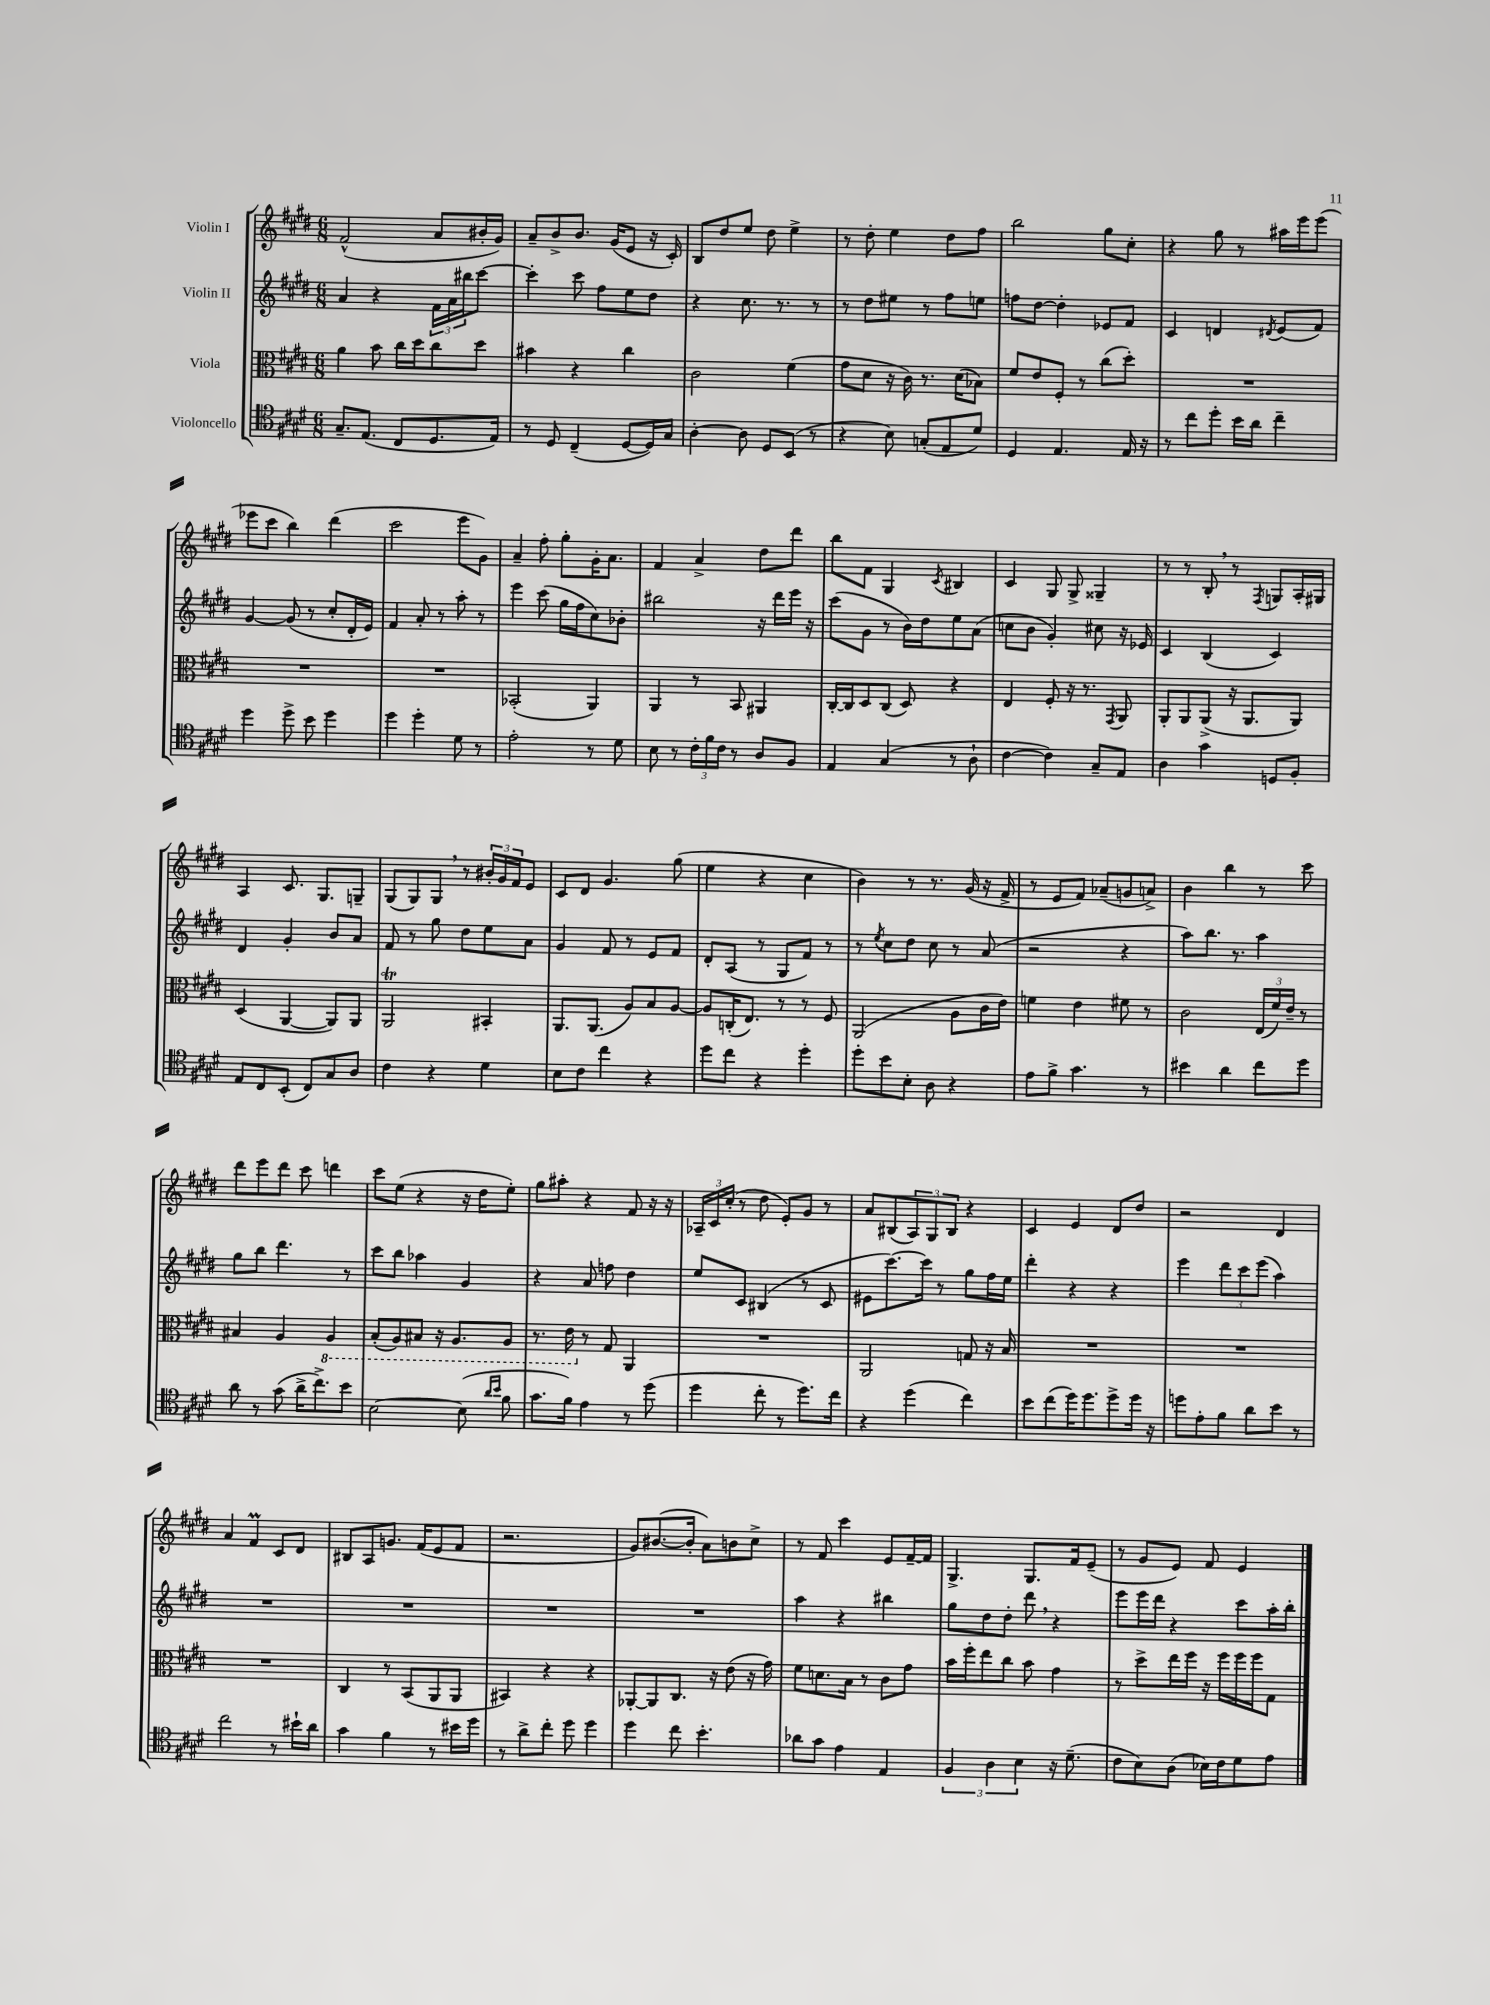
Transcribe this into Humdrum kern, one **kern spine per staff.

**kern	**kern	**kern	**kern
*part4	*part3	*part2	*part1
*staff4	*staff3	*staff2	*staff1
*I"Violoncello	*I"Viola	*I"Violin II	*I"Violin I
*clefC4	*clefC3	*clefG2	*clefG2
*k[f#c#g#d#]	*k[f#c#g#d#]	*k[f#c#g#d#]	*k[f#c#g#d#]
*M6/8	*M6/8	*M6/8	*M6/8
=1	=1	=1	=1
8.G#~/L	4a\	4a/	(2f#^^/
(8.E/J	.	.	.
.	8b\	4r	.
8C#/L	16cc#\LL	.	.
.	16dd#\J	.	.
8.D#/	8cc#\	24f#\LL	8a/L
.	.	24a\	.
.	.	24bb#X\J	.
.	8dd#\J	[8ccc#\J	16b#X'/L
16E/Jk)	.	.	16g#/JJ)
=2	=2	=2	=2
8r	4b#X\	4ccc#'\]	8a~/L
8D#/	.	.	8b^/
(4C#~/	4r	8ccc#\	8.b/J
.	.	8ff#\L	.
.	.	.	(16g#/KL
[8D#/L	4cc#\	8ee\	8e/J
16D#/L])	.	8dd#\J	16r
16G#/JJ	.	.	16c#'/)
=3	=3	=3	=3
[4A'\	2c#\	4r	8B/L
.	.	.	8dd#/
8A\]	.	8.cc#\	8ee/J
8D#/L	.	.	8dd#\
.	.	8.r	.
(8BB/J	(4f#\	.	4ee^\
8r	.	8r	.
=4	=4	=4	=4
4r	8g#\L	8r	8r
.	8d#\J	8dd#\L	8dd#'\
8B\)	16r	8ee#X\J	4ee\
.	16c#\)	.	.
(8Gn'/L	8.r	8r	.
8E/	.	8ff#\L	8dd#\L
.	(16d#\KL	.	.
8d#/J)	8B-X\J)	8een\J	8ff#\J
=5	=5	=5	=5
4D#/	8f#/L	8ffn\L	2bb\
.	8e/	[8dd#\J	.
4.E/	8F#'/J	4dd#'\]	.
.	8r	.	.
.	(8cc#\L	8e-X/L	8gg#\L
16E/	8dd#'\J)	8f#/J	8cc#'\J
16r	.	.	.
=6	=6	=6	=6
8r	2.r	4c#/	4r
8cc#\L	.	.	.
8dd#'\J	.	4dn/	8gg#\
16b\LL	.	.	8r
16a\JJ	.	.	.
.	.	8qd#X/	.
4cc#~\	.	(8e/L	16aa#X\LL
.	.	.	16eee\J
.	.	8f#/J)	(8eee\J
!!LO:LB:g=z
=7	=7	=7	=7
4dd#\	2.r	[4g#/	8eee-X\L
.	.	.	8ccc#\J
8dd#^\	.	(8g#/]	4bb\)
8b\	.	8r	.
4dd#\	.	8cc#'/L	(4ddd#\
.	.	16d#'/L	.
.	.	16e/JJ)	.
=8	=8	=8	=8
4dd#\	2.r	4f#/	2ccc#\
4dd#'\	.	8a'/	.
.	.	8r	.
8d#\	.	8aa'\	8eee\L
8r	.	8r	8g#\J)
=9	=9	=9	=9
2e'\	(2BB-X'/	4eee\	4a~/
.	.	(8ccc#\	8ff#'\
.	.	16gg#\LL	8gg#'\L
.	.	16ff#\J	.
8r	4AA/)	8cc#\)	16g#'\K
.	.	.	8.a\J
8d#\	.	8b-X'\J	.
=10	=10	=10	=10
8B\	4AA/	2bb#X\	4f#/
8r	.	.	.
24c#'\LL	8r	.	4a^/
24f#\	.	.	.
24c#\JJ	.	.	.
8r	8BB/	.	.
8A/L	4AA#X/	16r	8dd#\L
.	.	16ddd#\LL	.
8F#/J	.	16eee\JJ	8ddd#\J
.	.	16r	.
=11	=11	=11	=11
4E/	[16C#'/LL	(8ccc#\L	8bb\L
.	16C#/J]	.	.
.	8D#/	8g#\J	8f#\J
(4G#/	(8C#/J	8r	4G#/
.	8D#/)	16b\LL)	.
.	.	16dd#\J	.
.	.	.	8qc#/
8r	4r	8ee\	4B#X/
8A`\	.	(8a\J	.
=12	=12	=12	=12
[4c#\	4E/	8ccn\L	4c#/
.	.	8b\J	.
4c#\])	8F#'/	4g#'/)	8G#/
.	16r	.	8G#^/
.	8.r	.	.
8G#~/L	.	8cc#X\	4G##X~/
.	8qGG#/	.	.
8E/J	8AA/	16r	.
.	.	16e-X/	.
=13	=13	=13	=13
4A\	8AA'/L	4c#/	8r
.	8AA/	.	8r
4g#\	(8AA^/J	(4B/	8B',/
.	16r	.	8r
.	8.AA/L	.	.
.	.	.	8qF#/
8Dn/L	.	4c#/)	8Gn/L
8F#'/J	8AA/J)	.	16A'/L
.	.	.	16G#X/JJ
!!LO:LB:g=z
=14	=14	=14	=14
8E/L	(4D#/	4d#/	4A/
8C#/	.	.	.
(8BB'/J	[4AA/	4g#'/	8.c#/
8C#/L)	.	.	.
.	.	.	8.G#/L
8G#/	8AA/L])	8b/L	.
8A/J	8AA/J	8a/J	8Gn~/J
=15	=15	=15	=15
4c#\	2AAT/	8f#/	(8G#/L
.	.	8r	8G#/)
4r	.	8gg#\	8G#,/J
.	.	8dd#\L	8r
4d#\	4BB#X'/	8ee\	24b#X'/LL
.	.	.	24g#/
.	.	.	24f#/J
.	.	8a\J	8e/J
=16	=16	=16	=16
8B\L	8.AA/L	4g#/	8c#/L
8c#\J	.	.	8d#/J
.	(8.AA/J	.	.
4cc#\	.	8f#/	4.g#/
.	8A/L)	8r	.
4r	8B/	8e/L	.
.	[8A/J	8f#/J	(8gg#\
=17	=17	=17	=17
8dd#\L	8A/L]	8d#'/L	4ee\
8cc#\J	(16Cn'/K	(8A/J	.
.	8.E/J)	.	.
4r	.	8r	4r
.	8r	8G#/L	.
4dd#'\	8r	8f#/J)	4cc#\
.	8F#/	8r	.
=18	=18	=18	=18
8dd#'\L	(2AA/	8r	4b\)
.	.	8qee/	.
8b\	.	8cc#\L	.
8B'\J	.	8dd#\J	8r
8A\	.	8cc#\	8.r
4r	8A\L	8r	.
.	.	.	(16g#/
.	16c#\L	(8a/	16r
.	16e\JJ)	.	16f#^/
=19	=19	=19	=19
8e\L	4fn\	2r	8r
8f#^\J	.	.	8e/L
4.g#\	4e\	.	8f#/J)
.	.	.	(8a-X~/L
.	8f#X\	4r	8gn/
8r	8r	.	8an^/J)
=20	=20	=20	=20
4b#X\	2c#\	8aa\L)	4b\
.	.	8.bb\J	.
4a\	.	.	4bb\
.	.	8.r	.
8cc#\L	(24E/LL	4aa\	8r
.	24f#/)	.	.
.	24e~/JJ	.	.
8dd#\J	8r	.	8ccc#\
!!LO:LB:g=z
=21	=21	=21	=21
8a\	4B#X/	8gg#\L	8ddd#\L
8r	.	8bb\J	8eee\
(8g#\	4A/	4.ddd#\	8ddd#\J
16a^\KL	.	.	8ccc#\
8.cc#^\)	.	.	.
*	*8ba	*	*
.	4AA/	.	4dddn\
8b\J	.	8r	.
=22	=22	=22	=22
[2B\	(8BB'/L	8ccc#\L	8ccc#\L
.	8AA/)	8bb\J	(8ee\J
.	8BB#X/J	4aa-X\	4r
.	16r	.	.
.	8.AA/L	.	.
(8B\]	.	4g#/	16r
.	.	.	16dd#\KL
16qqa/LL	.	.	.
16qqb/JJ	.	.	.
8f#\	8AA/J	.	8ee'\J)
=23	=23	=23	=23
8.g#\L	8.r	4r	8gg#\L
.	.	.	8aa#X'\J
16f#\Jk)	16E\	.	.
*	*X8ba	*	*
4e\	8r	8a/	4r
.	8G#/	8ffn\	.
8r	4AA/	4dd#\	8f#/
(8dd#\	.	.	16r
.	.	.	16r
=24	=24	=24	=24
4dd#\	2.r	8ee/L	24A-X~/LL
.	.	.	24c#/
.	.	.	(24cc#'/JJ
.	.	8c#/J	8r
8cc#'\	.	(4B#X/	8dd#\
8r	.	.	8e'/L)
8.dd#\L)	.	8r	8g#/J
.	.	8c#/	8r
16cc#\Jk	.	.	.
=25	=25	=25	=25
4r	2AA/	8e#X\L	8a/L
.	.	[8.ccc#\)	(8B#X/
(4dd#\	.	.	12A/)
.	.	16ccc#\Jk]	.
.	.	.	12G#/
.	.	8r	.
.	.	.	12B#/J
4cc#\)	8Gn/	8gg#\L	4r
.	16r	16ff#\L	.
.	16B/	16ee\JJ	.
=26	=26	=26	=26
8b\L	2.r	4ddd#'\	4c#/
(8cc#\	.	.	.
16dd#\K)	.	4r	4e/
8.dd#\	.	.	.
8dd#^\	.	4r	8d#/L
16dd#\Jk	.	.	8dd#/J
16r	.	.	.
=27	=27	=27	=27
8ddn\L	2.r	4eee\	2r
8e'\	.	.	.
8f#\J	.	12ddd#\L	.
.	.	12ccc#\	.
8a\L	.	.	.
.	.	(12eee\J	.
8b\J	.	4aa\)	4d#/
8r	.	.	.
!!LO:LB:g=z
=28	=28	=28	=28
2cc#\	2.r	2.r	4a/
.	.	.	4f#M/
8r	.	.	8c#/L
16b#X`\LL	.	.	8d#/J
16a\JJ	.	.	.
=29	=29	=29	=29
4g#\	4C#/	2.r	8B#X/L
.	.	.	8A/
4f#\	8r	.	8.gn/J
.	(8BB/L	.	.
.	.	.	(16f#/KL
8r	8AA/	.	8e/
16b#X\LL	8AA/J	.	8f#/J
16dd#\JJ	.	.	.
=30	=30	=30	=30
8r	4BB#X/)	2.r	2.r
8a^\L	.	.	.
8cc#'\J	4r	.	.
8dd#\	.	.	.
4dd#\	4r	.	.
=31	=31	=31	=31
4dd#\	[8AA-X'/L	2.r	8g#/L)
.	8AA-/]	.	([8.b#X/
8cc#\	8.C#/J	.	.
.	.	.	16b#'/Jk]
4.b'\	.	.	8a\L)
.	16r	.	.
.	(8e\	.	8bn\
.	16r	.	8cc#^\J
.	16g#\)	.	.
=32	=32	=32	=32
8a-X\L	8f#\L	4aa\	8r
8g#\J	8.dn\	.	8f#/
4e\	.	4r	4ccc#\
.	16B\Jk	.	.
.	8r	.	.
4E/	8c#\L	4bb#X\	8e/L
.	8g#\J	.	[16f#~/L
.	.	.	16f#/JJ]
=33	=33	=33	=33
6F#/	16b\LL	8gg#\L	4.G#^/
.	16ff#'\J	.	.
.	8ee\	8dd#\	.
6A\	.	.	.
.	8cc#\J	8dd#'\J	.
6B\	.	.	.
.	8b\	8ddd#,\	8.G#/L
16r	4g#\	4r	.
(8.d#~\	.	.	16f#/k
.	.	.	(8e~/J
=34	=34	=34	=34
8c#\L	8r	8eee\L	8r
8B\)	8dd#^\L	16eee\L	8g#/L
.	.	16ddd#\JJ	.
(8A\J	16ee\L	4r	8e/J)
.	16ff#\JJ	.	.
16B-X\LL)	16r	.	8f#/
16c#\J	16ff#\LL	.	.
8d#\	16ff#\	8ccc#\L	4e/
.	16ff#\J	.	.
8e\J	8G#\J	16aa'\L	.
.	.	16bb'\JJ	.
==	==	==	==
*-	*-	*-	*-
